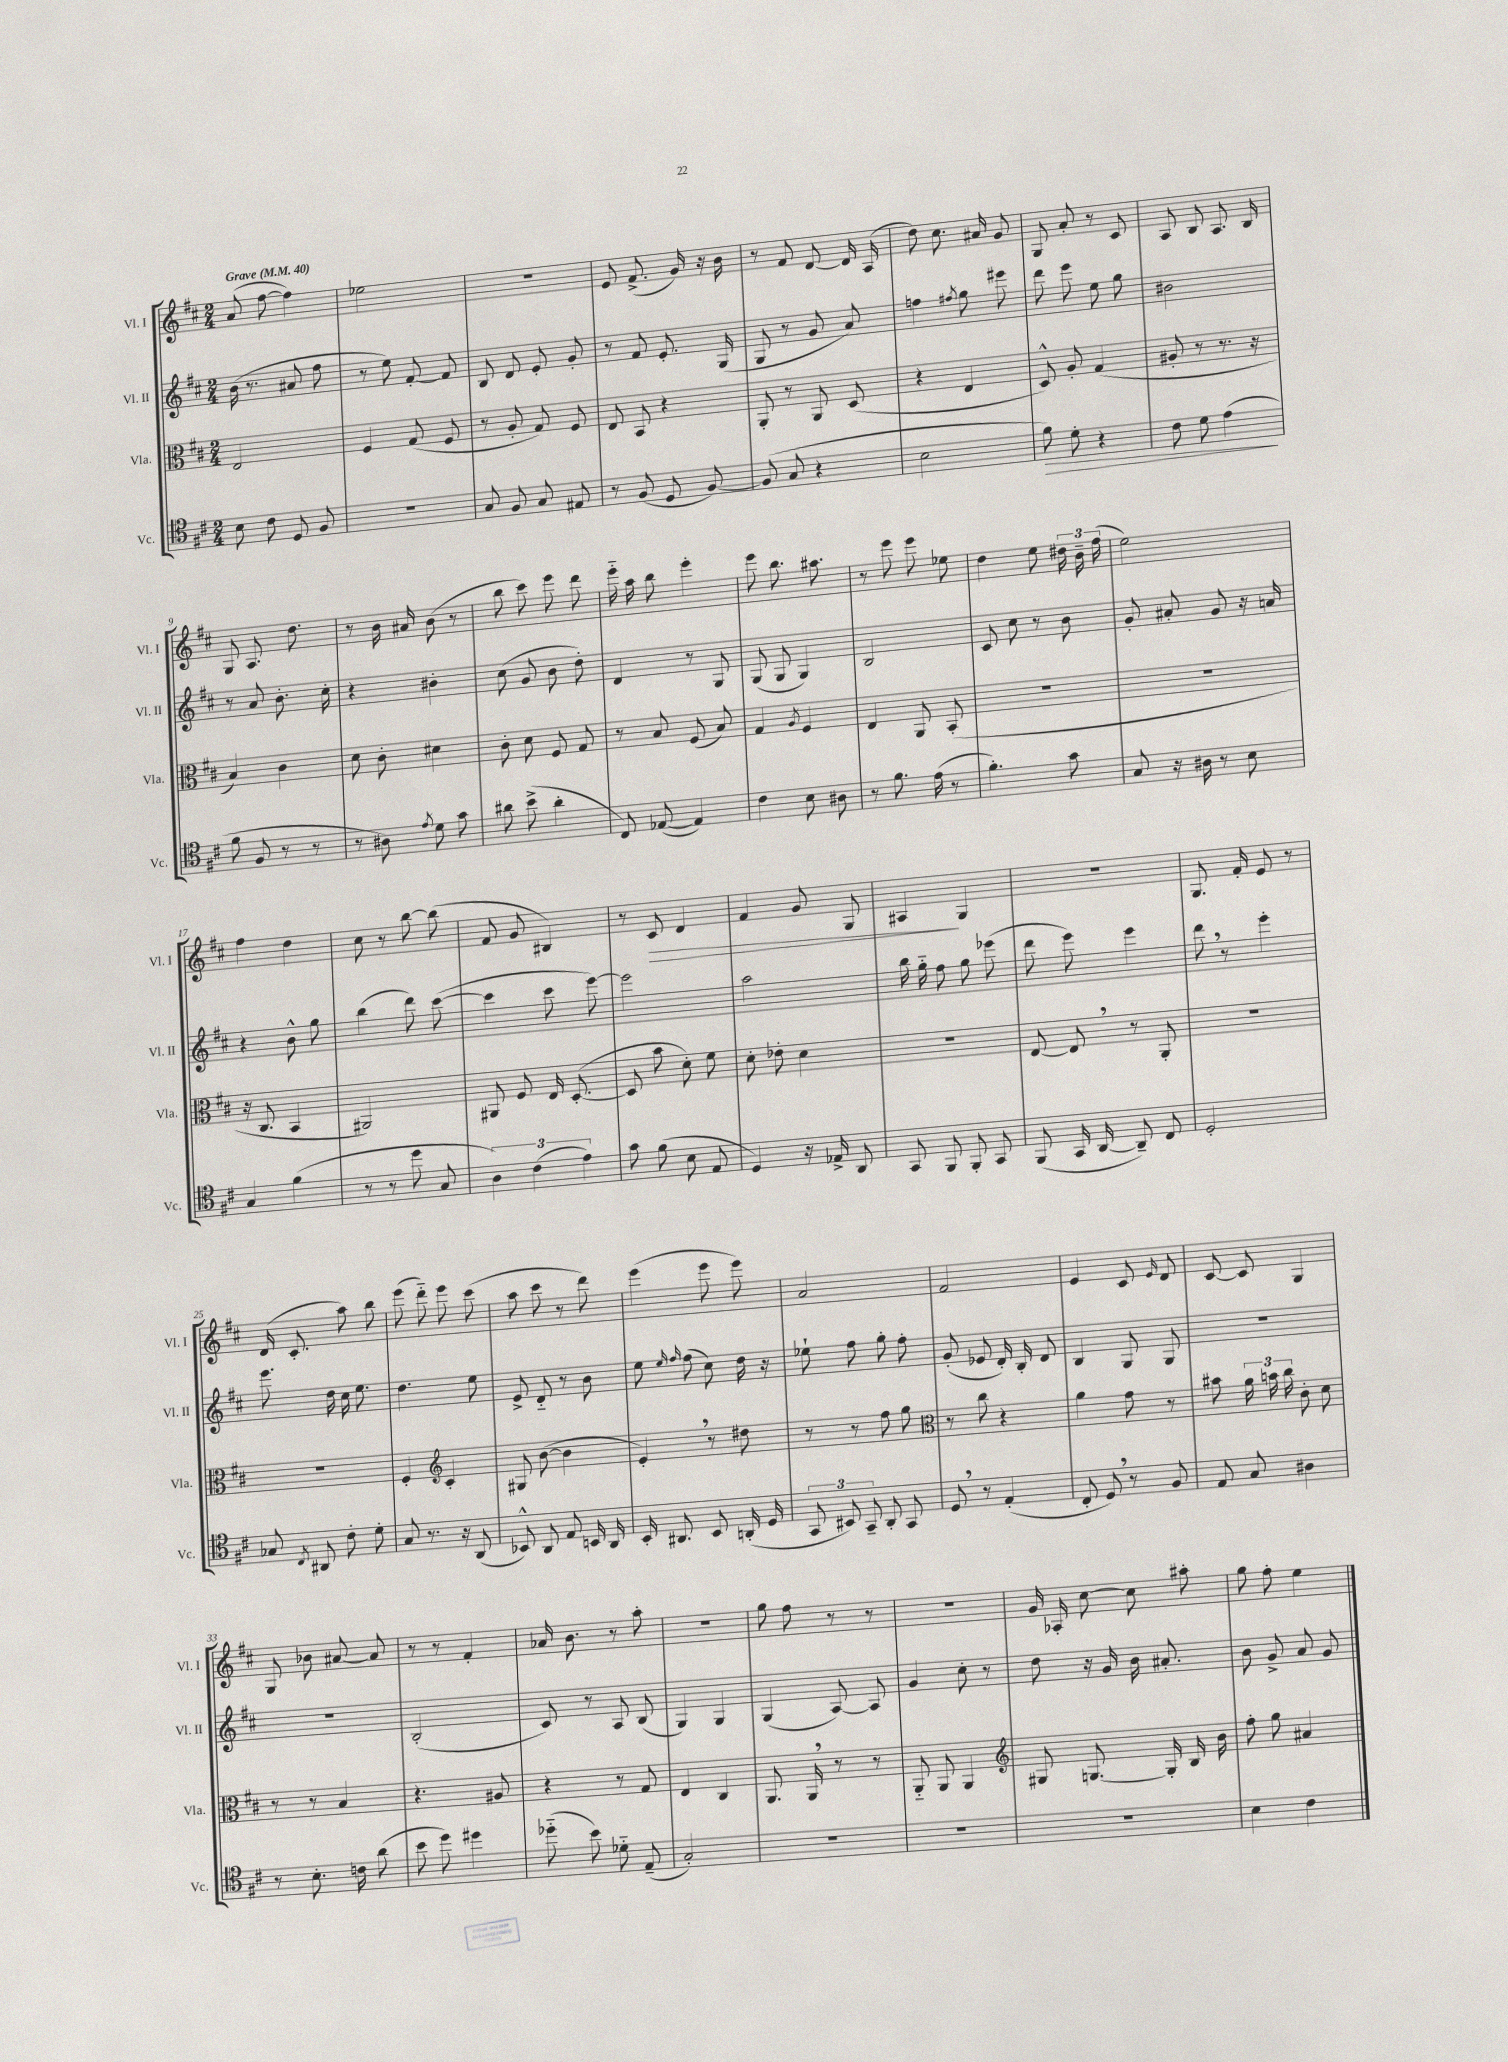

**kern	**kern	**kern	**kern
*staff4	*staff3	*staff2	*staff1
*clefC4	*clefC3	*clefG2	*clefG2
*k[f#c#]	*k[f#c#]	*k[f#c#]	*k[f#c#]
*M2/4	*M2/4	*M2/4	*M2/4
*MM40	*MM40	*MM40	*MM40
8B	2E	(16b	(8a
.	.	8.r	.
8c#	.	.	[8ff#
8D	.	8a#	4ff#])
8F#	.	8ff#	.
=	=	=	=
2r	4F#	8r	2ee-
.	.	8ee)	.
.	(8G	[8f#'	.
.	8F#	8f#]	.
=	=	=	=
8G	8r	8B	2r
8F#	8A'	8d	.
8G	8G)	8e'	.
8E#	8F#	8g'	.
=	=	=	=
8r	8E	8r	8e
(8F#	8BB	8f#	(8.f#^
8D	4r	8.e'	.
.	.	.	16g)
[8F#)	.	.	16r
.	.	(16G	16b
=	=	=	=
(8F#]	8AA'	8G	8r
8G	8r	8r	8f#
4r	8AA	8g	[8d
.	(8D	8a)	16d]
.	.	.	(16A
=	=	=	=
2B	4r	4ff	8dd)
.	.	.	8.cc#
.	.	8qff#	.
.	4E	8gg	.
.	.	.	16a#
.	.	8eee#	8g
=	=	=	=
8f#)	8D^^)	8ddd	8G
8d'	8A'	8eee	8a'
4r	(4G	8ee	8r
.	.	8gg	8c#
=	=	=	=
8c#	8A#'	2b#	8A
8d	8r	.	8B
(4e	8.r	.	8.A
.	16r	.	16B
=	=	=	=
8f#	4B)	8r	8G
8F#	.	8a	8.A
8r	4c#	8.b'	.
.	.	.	8.dd
8r	.	.	.
.	.	16cc#'	.
=	=	=	=
8r	8d	4r	8r
8A#)	8c#'	.	16b
.	.	.	16a#
8qe	.	.	.
8d	4d#	4b#'	(8b
8g	.	.	8r
=	=	=	=
8a#	8c#'	(8cc#	8bb
(8b^	8d	8g	8ccc#)
4a#'	8F#	8b	8eee
.	8G	8dd')	8ddd
=	=	=	=
8C#)	8r	4d	16eee'~
.	.	.	16aa
([8E-	8B	.	8bb
4E-])	(8F#	8r	4eee'
.	8B)	8G	.
=	=	=	=
4c#	4G	(8G	8eee
.	.	8G	8.bb
.	8qA	.	.
8B	4F#	4G)	.
.	.	.	8.aa#
8A#	.	.	.
=	=	=	=
8r	4E	2B	8r
8.f#	.	.	8eee
.	8AA	.	8eee
(16e	.	.	.
8r	(8BB'	.	8ee-
=	=	=	=
4.f#')	2r	8c#	4dd
.	.	8cc#	.
.	.	8r	8ee
8g	.	8b	24dd#
.	.	.	24b~
.	.	.	(24ff#
=	=	=	=
8G	2r	8g'	2ee)
16r	.	8a#'	.
16A#	.	.	.
8r	.	8g	.
8B	.	16r	.
.	.	16a	.
=	=	=	=
4G	16r	4r	4ff#
.	8.C#	.	.
(4f#	4BB	8b^^	4dd
.	.	8gg	.
=	=	=	=
8r	2AA#)	(4bb	8cc#
8r	.	.	8r
8dd	.	8ddd)	[8bb
8G	.	([8ccc#	(8bb]
=	=	=	=
6A)	8AA#	4ccc#]	8f#
.	8F#	.	8g
(6c#	.	.	.
.	16E	8ccc#	4B#)
.	([8.D'	.	.
6e)	.	.	.
.	.	[8eee)	.
=	=	=	=
8g	8D]	2eee]	8r
(8f#	8b	.	8c#
8B	8d')	.	4d
8E	8f#	.	.
=	=	=	=
4D)	8d'	2aa	4f#
.	8e-'	.	.
16r	4d	.	8g
16E-^	.	.	.
8AA	.	.	8G
=	=	=	=
8GG	2r	16bb	4A#
.	.	16gg'~	.
8FF#	.	8ff#	.
8FF#'	.	8gg	4G
8GG	.	(8eee-	.
=	=	=	=
(8FF#	[8E	8ddd	2r
16GG	8E]	8eee)	.
[16AA	.	.	.
8AA~])	8r	4eee	.
8C#	8AA'	.	.
=	=	=	=
2D'	2r	8ddd	8.G
.	.	8r	.
.	.	.	16f#'
.	.	4eee'	8e
.	.	.	8r
=	=	=	=
8G-	2r	8.eee	(16d
.	.	.	8.c#'
8qC#	.	.	.
8AA#	.	.	.
.	.	16dd	.
8c#'	.	16cc#	8aa)
.	.	8.ee	.
8d'	.	.	8bb
=	=	=	=
8G	4F#'	4.dd	(8eee
8.r	.	.	8ddd'~)
*	*clefG2	*	*
.	4c#'	.	8eee
16r	.	.	.
(8AA	.	8ee	(8ccc#
=	=	=	=
8BB-^^)	8G#	8e^	8aa
8AA	([8b	8d'~	8ccc#
8E	4b]	8r	8r
16BB	.	8b	8ddd)
16AA	.	.	.
=	=	=	=
16BB'	4e')	8ee	(4eee
8.AA#	.	.	.
.	.	16qqee	.
.	.	16qqff#	.
.	.	(8ff#	.
8BB	8r	8cc#)	8eee
(16AA'	8dd#	16dd	8eee)
16D	.	16r	.
=	=	=	=
12GG	8r	8ee-`	2a
12BB#)	.	.	.
.	8r	8ff#	.
12GG~	.	.	.
8AA'	8ff#	8gg'	.
8GG	8gg	8ff#'	.
=	=	=	=
*	*clefC3	*	*
8D	8r	(8g'	2f#
8r	8cc#	8e-	.
(4E'	4r	16d')	.
.	.	16B'	.
.	.	8d	.
=	=	=	=
8C#'	4a	4B	4e
8D)	.	.	.
8r	8g	8G	8c#
.	.	.	16qqe
8F#	8r	8G	8d
=	=	=	=
8E	8b#	2r	[8c#
8G	24a	.	8c#]
.	24b	.	.
.	24cc#	.	.
4A#	8c#'	.	4G
.	8d	.	.
=	=	=	=
8r	8r	2r	8G
8.B'	8r	.	8b-
.	4B	.	[8a#
16c	.	.	.
(8a	.	.	8a#]
=	=	=	=
8b	4.r	(2B'	8r
8dd)	.	.	8r
4dd#	.	.	4f#'
.	8A#	.	.
=	=	=	=
(8dd-'~	4r	8c#)	16a-
.	.	.	8.b
8b)	.	8r	.
8d-'~	8r	8A	8r
(8E~	8G	(8B	8aa'
=	=	=	=
2G')	4E	4G)	2r
.	4C#	4G	.
=	=	=	=
2r	8.AA	(4G	8gg
.	.	.	8ff#
.	16AA	.	.
.	8r	[8A)	8r
.	8r	8A]	8r
=	=	=	=
2r	8AA'~	4g	2r
.	8AA	.	.
.	4AA	8cc#'	.
.	.	8r	.
=	=	=	=
*	*clefG2	*	*
2r	8G#	8dd	16g
.	.	.	16A-'
.	[8.G	16r	[8cc#
.	.	16g	.
.	.	16b	8cc#]
.	16G']	8.a#'	.
.	16B	.	8aa#'
.	16b	.	.
=	=	=	=
4B	8ff#'	8b	8gg
.	8gg	8g^	8ff#'
4c#	4a#	8a	4ee
.	.	8g	.
==	==	==	==
*-	*-	*-	*-
